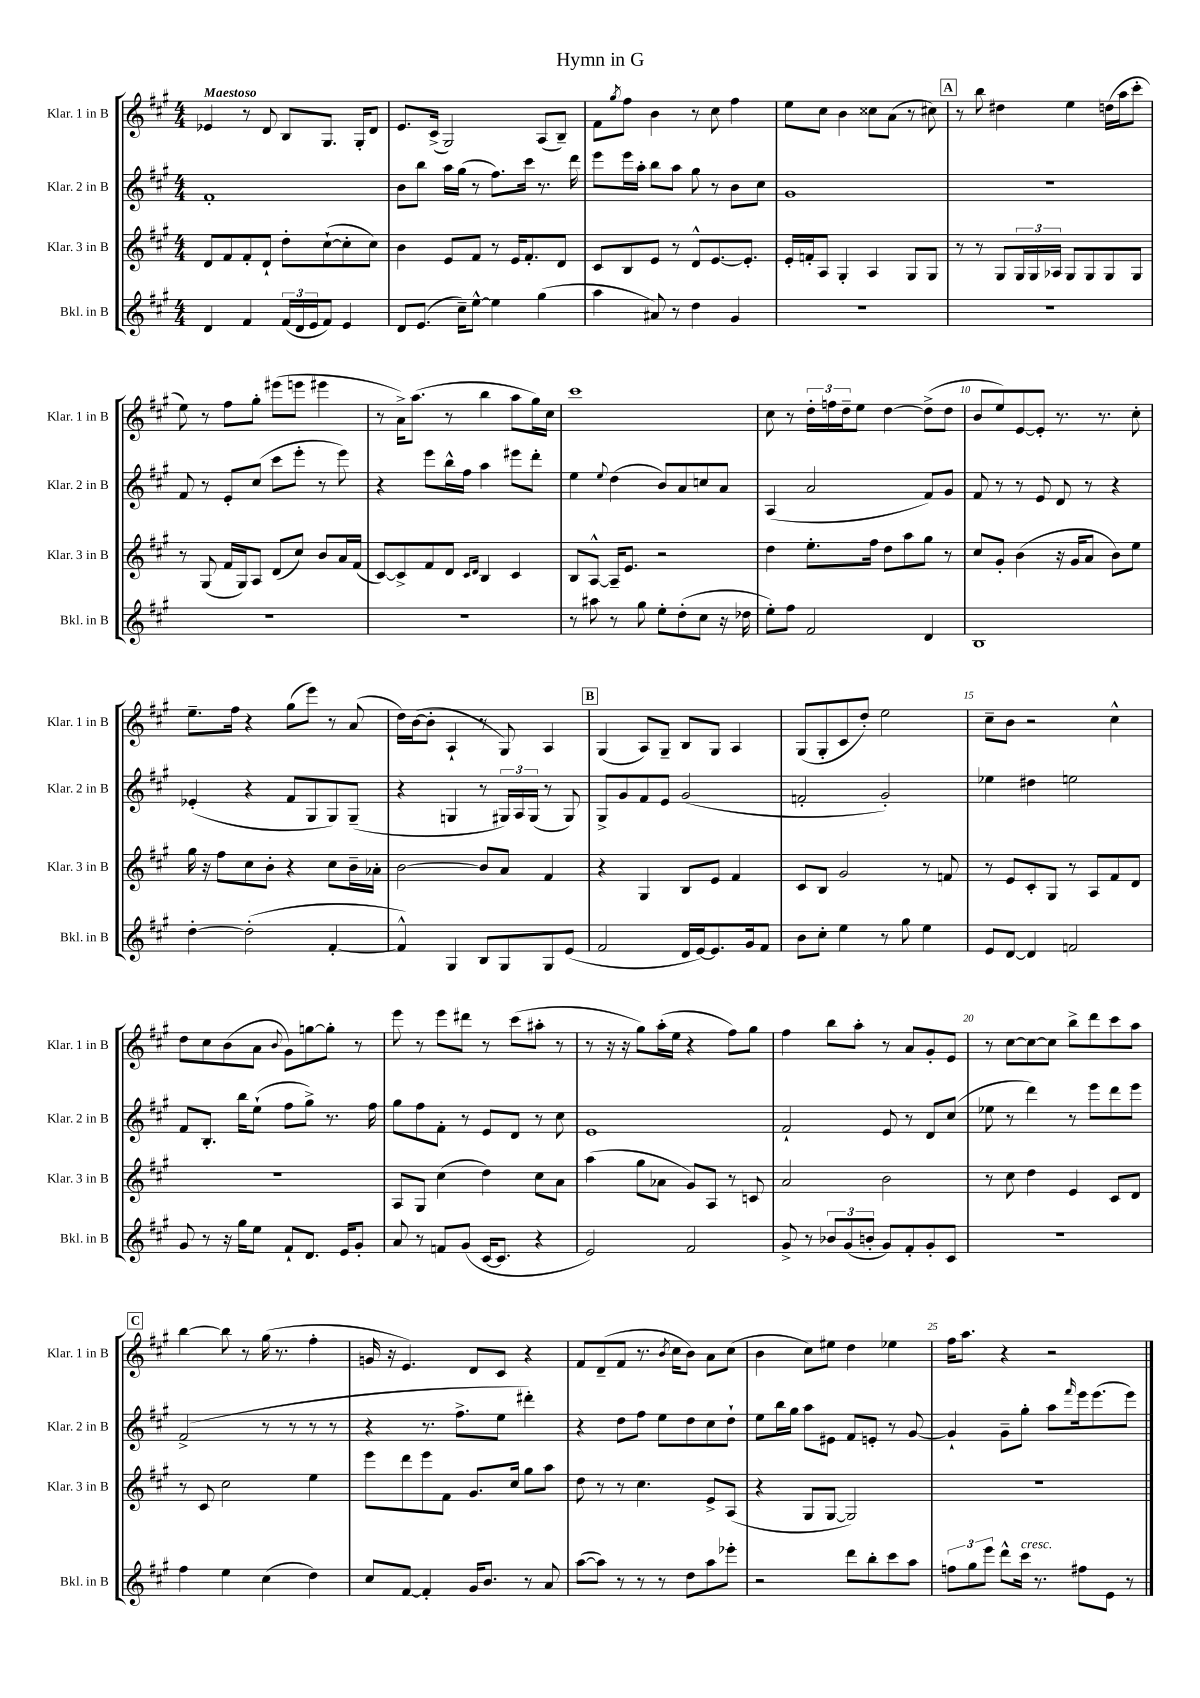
\header { title = "Hymn in G" }
<<
\new StaffGroup <<
\new Staff = "s0" \with { instrumentName = "Klar. 1 in B" shortInstrumentName = "Klar. 1 in B" } {
    \clef treble \key a \major \numericTimeSignature \time 4/4 \tempo "Maestoso"
    ees'4 r8 d'8 b8 gis8. gis16-. d'8 |
    e'8. cis'16->( gis2) a8( b8--) |
    fis'8 \acciaccatura { gis''8 } fis''8 b'4 r8 cis''8 fis''4 |
    e''8 cis''8 b'4 cisis''8 a'8( r8 cis''8) |
    \mark \markup { \box "A" } r8 b''8 dis''4 e''4 d''16( a''16 cis'''8-. |
    e''8) r8 fis''8 gis''8-. eis'''8( e'''8 eis'''4 |
    r8 a'16->) a''8.( r8 b''4 a''8 gis''16) cis''16 |
    cis'''1 |
    cis''8 r8 \tuplet 3/2 { d''16-. f''16 d''16-- } e''8 d''4~ d''8->( d''8 |
    b'8 e''8) e'8~ e'8-. r8. r8. cis''8-. |
    e''8.-- fis''16 r4 gis''8( e'''8) r8 a'8( |
    d''16) b'16~( b'8-. a4-! r8 gis8) a4 |
    \mark \markup { \box "B" } gis4( a8) gis8-- b8 gis8 a4 |
    gis8( gis8-. cis'8 d''8-.) e''2 |
    cis''8-- b'8 r2 cis''4-^ |
    d''8 cis''8 b'8( a'8 \appoggiatura { b'8 } gis'8) g''8~ g''8-. r8 |
    e'''8 r8 e'''8 dis'''8 r8 cis'''8( ais''8-. r8 |
    r8 r16 r16 gis''8) a''16-.( e''16 r4 fis''8) gis''8 |
    fis''4 b''8 a''8-. r8 a'8 gis'8-. e'8 |
    r8 cis''8~ cis''8~ cis''8 b''8-> d'''8 cis'''8 a''8 |
    \mark \markup { \box "C" } b''4~ b''8 r8 gis''16( r8. fis''4-. |
    g'16 r16 e'4.) d'8 cis'8 r4 |
    fis'8 d'8--( fis'8 r8. \acciaccatura { b'8 } cis''16 b'8) a'8 cis''8( |
    b'4 cis''8) eis''8 d''4 ees''4 |
    fis''16 a''8. r4 r2 \bar "|." |
}
\new Staff = "s1" \with { instrumentName = "Klar. 2 in B" shortInstrumentName = "Klar. 2 in B" } {
    \clef treble \key a \major \numericTimeSignature \time 4/4
    fis'1-. |
    b'8 b''8 a''16 gis''16( r8 fis''8.) cis'''16 r8. d'''16 |
    e'''8 e'''16 a''16-. b''8 a''8 gis''8 r8 b'8 cis''8 |
    gis'1 |
    \mark \markup { \box "A" } R1 |
    fis'8 r8 e'8-. cis''8( cis'''8 e'''8-. r8 e'''8) |
    r4 e'''8 b''16-^ fis''16 a''4 eis'''8 d'''8-. |
    e''4 \appoggiatura { e''8 } d''4( b'8) a'8 c''8 a'8 |
    a4( a'2 fis'8) gis'8 |
    fis'8 r8 r8 e'8 d'8 r8 r4 |
    ees'4-.( r4 fis'8 gis8 gis8) gis8--( |
    r4 g4 r8 \tuplet 3/2 { gis16) a16 gis16( } r8 gis8) |
    \mark \markup { \box "B" } gis8-> gis'8 fis'8 e'8 gis'2( |
    f'2-. gis'2-.) |
    ees''4 dis''4 e''2 |
    fis'8 b8.-. b''16 e''8-!( fis''8 gis''8->) r8. fis''16 |
    gis''8 fis''8 fis'8-. r8 e'8 d'8 r8 cis''8 |
    e'1 |
    fis'2-! e'8 r8 d'8 cis''8( |
    ees''8 r8 d'''4) r8 e'''8 d'''8 e'''8 |
    \mark \markup { \box "C" } fis'2->( r8 r8 r8 r8 |
    r4 r8. fis''8.-> e''8 dis'''4-.) |
    r4 d''8 fis''8 e''8 d''8 cis''8 d''8-! |
    e''8 b''16 gis''16 a''8 eis'8 fis'8 e'8-. r8 gis'8~ |
    gis'4-! gis'8-- gis''8-. a''8 \grace { fis'''16 } e'''16 e'''8.( e'''8) \bar "|." |
}
\new Staff = "s2" \with { instrumentName = "Klar. 3 in B" shortInstrumentName = "Klar. 3 in B" } {
    \clef treble \key a \major \numericTimeSignature \time 4/4
    d'8 fis'8 fis'8-. d'8-! d''8-. cis''8~-!( cis''8-. cis''8) |
    b'4 e'8 fis'8 r8 e'16 fis'8.-. d'8 |
    cis'8 b8 e'8 r8 d'8-^ e'8.~ e'8.-. |
    e'16-. f'16-. a8 gis4-. a4 gis8 gis8 |
    \mark \markup { \box "A" } r8 r8 gis8 \tuplet 3/2 { gis16 gis16 aes16 } gis8 gis8 gis8 gis8 |
    r8 gis8( fis'16 gis16) a8 d'8( cis''8) b'8 a'16 fis'16( |
    cis'8~) cis'8-> fis'8 d'8 \grace { cis'16 d'16 } b4 cis'4 |
    b8 a8~-^ a16-- e'8. r2 |
    d''4 e''8.-. fis''16 d''8 a''8 gis''8 r8 |
    cis''8 gis'8-. b'4( r16 gis'16 a'8 b'8) e''8 |
    gis''16 r16 fis''8 cis''8 b'8-. r4 cis''8 b'16-- aes'16-. |
    b'2~ b'8 a'8 fis'4 |
    \mark \markup { \box "B" } r4 gis4 b8 e'8 fis'4 |
    cis'8 b8 gis'2 r8 f'8 |
    r8 e'8 cis'8-. gis8 r8 a8 fis'8 d'8 |
    R1 |
    a8 gis8 cis''4( d''4) cis''8 a'8 |
    a''4( gis''8 aes'8 gis'8) a8 r8 c'8 |
    a'2 b'2 |
    r8 cis''8 d''4 e'4 cis'8 d'8 |
    \mark \markup { \box "C" } r8 cis'8 cis''2 e''4 |
    e'''8 d'''8 e'''8 fis'8 gis'8. cis''16 gis''8 a''8 |
    d''8 r8 r8 cis''4. e'8-> a8( |
    r4 gis8 gis8~ gis2) |
    R1 \bar "|." |
}
\new Staff = "s3" \with { instrumentName = "Bkl. in B" shortInstrumentName = "Bkl. in B" } {
    \clef treble \key a \major \numericTimeSignature \time 4/4
    d'4 fis'4 \tuplet 3/2 { fis'16( d'16 e'16 } fis'8) e'4 |
    d'8 e'8.( cis''16--) e''8~-^ e''4 gis''4( |
    a''4 ais'8) r8 d''4 gis'4 |
    R1 |
    \mark \markup { \box "A" } R1 |
    R1 |
    R1 |
    r8 ais''8 r8 gis''8 e''8-. d''8-.( cis''8 r16 des''16 |
    e''8-.) fis''8 fis'2 d'4 |
    b1 |
    d''4~-. d''2-.( fis'4~-. |
    fis'4-^) gis4 b8 gis8 gis8 e'8( |
    \mark \markup { \box "B" } fis'2 d'16 e'16~) e'8. gis'16 fis'8 |
    b'8 cis''8-. e''4 r8 gis''8 e''4 |
    e'8 d'8~ d'4 f'2 |
    gis'8 r8 r16 gis''16 e''8 fis'8-! d'8. e'16 gis'8-. |
    a'8 r8 f'8 gis'8( cis'16~ cis'8. r4 |
    e'2) fis'2 |
    gis'8-> r8 \tuplet 3/2 { bes'8 gis'8( b'8-. } gis'8) fis'8-. gis'8-. cis'8 |
    R1 |
    \mark \markup { \box "C" } fis''4 e''4 cis''4( d''4) |
    cis''8 fis'8~ fis'4-. gis'16 b'8. r8 a'8 |
    a''8~( a''8) r8 r8 r8 d''8 a''8 ees'''8-. |
    r2 d'''8 b''8-. cis'''8 a''8 |
    \tuplet 3/2 { f''8 gis''8 e'''8 } d'''8-^ cis'''16^\markup { \italic "cresc." } r8. fis''8 e'8 r8 \bar "|." |
}
>>
>>
\layout { \context { \Score \override BarNumber.break-visibility = ##(#f #t #t) barNumberVisibility = #(every-nth-bar-number-visible 5) } }
